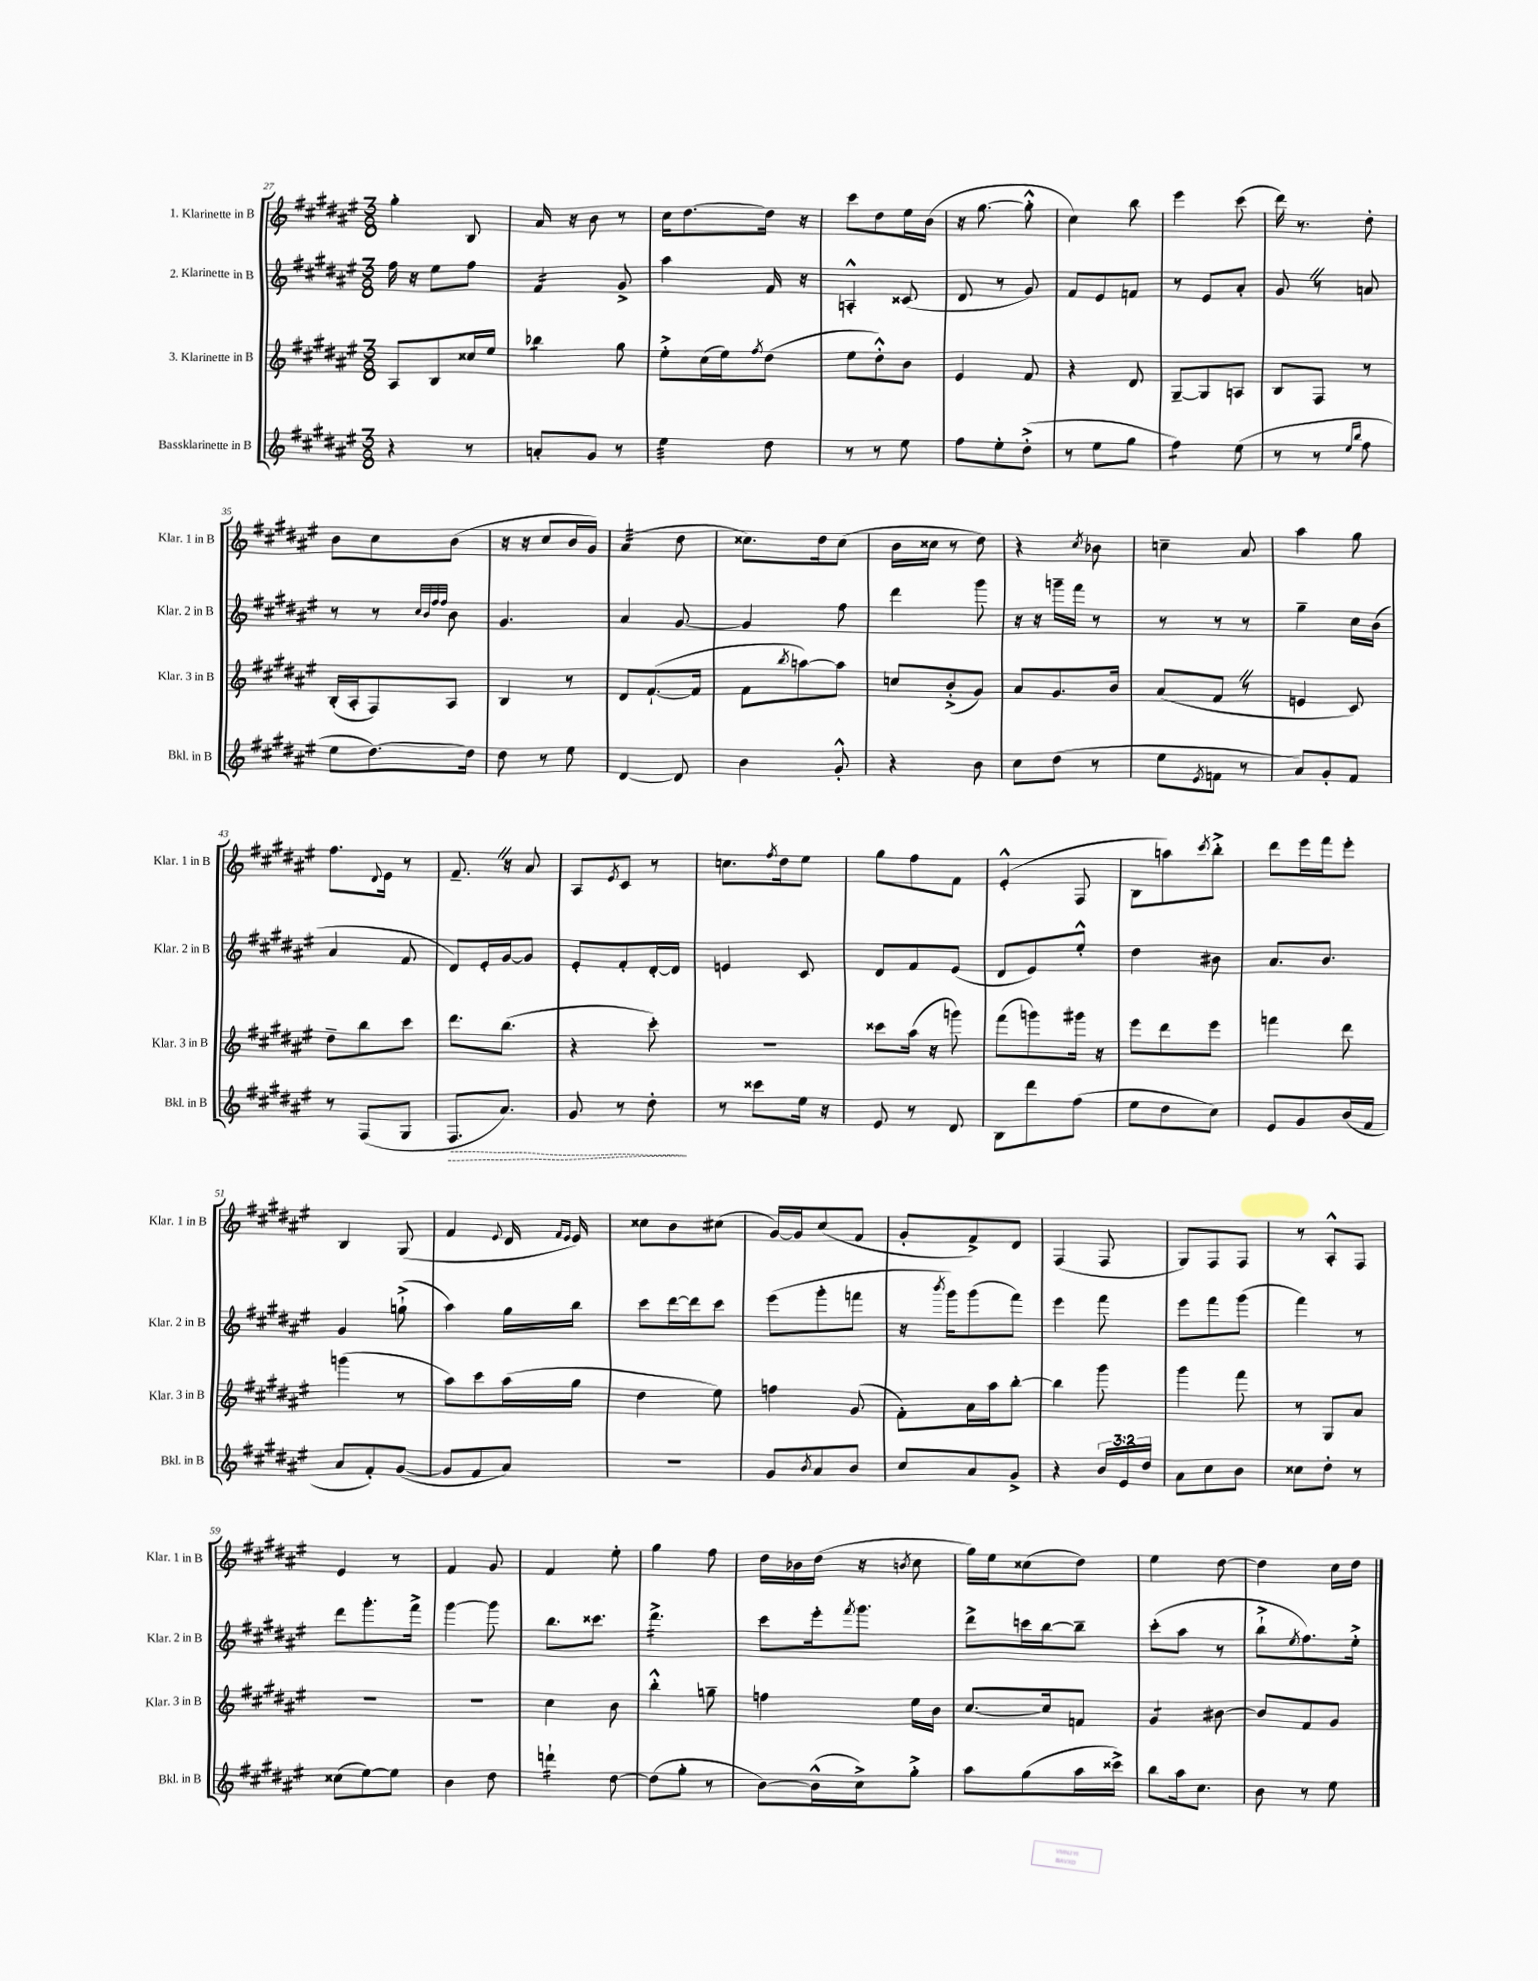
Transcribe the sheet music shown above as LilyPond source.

<<
\new StaffGroup <<
\new Staff = "s0" \with { instrumentName = "1. Klarinette in B" shortInstrumentName = "Klar. 1 in B" } {
    \clef treble \key fis \major \numericTimeSignature \time 3/8
    gis''4-. b8 |
    ais'16 r16 b'8 r8 |
    cis''16 dis''8.~ dis''16 r16 |
    cis'''8 dis''8 eis''16 b'16( |
    r16 gis''8.~ gis''8-.-^ |
    cis''4) b''8 |
    eis'''4 cis'''8( |
    dis'''16) r8. dis''8-. |
    b'8 cis''8 b'8( |
    r16 r16 cis''8 b'16 gis'16) |
    ais'4:32( dis''8 |
    cisis''8.) dis''16 cisis''8( |
    b'16 cisis''16 r8 dis''8) |
    r4 \acciaccatura { cis''8 } bes'8 |
    c''4-- ais'8 |
    ais''4 gis''8 |
    fis''8. \appoggiatura { dis'8 } eis'16 r8 |
    fis'8.-- \once \override BreathingSign.text = \markup { \musicglyph "scripts.caesura.straight" } \breathe r16 ais'8 |
    ais8 \acciaccatura { eis'8 } cis'8 r8 |
    c''8. \acciaccatura { fis''8 } dis''16 eis''8 |
    gis''8 fis''8 fis'8 |
    eis'4-.-^( fis8 |
    b8 a''8) \acciaccatura { cis'''8 } b''8-.-> |
    dis'''8 eis'''16 fis'''16 eis'''8-. |
    b4 gis8( |
    fis'4 \appoggiatura { eis'8 } dis'16 \grace { fis'16 eis'16 } eis'16) |
    cisis''8 b'8 cis''8( |
    gis'16~) gis'16 cis''8( fis'8 |
    gis'8-. fis'8->) dis'8 |
    fis4( fis8 |
    gis8) fis8 fis8 |
    r8 ais8-.-^ fis8 |
    eis'4 r8 |
    fis'4 gis'8 |
    fis'4 eis''8-. |
    gis''4 fis''8 |
    dis''16 bes'16 dis''16( r16 \acciaccatura { b'8 } cis''8 |
    gis''16) eis''16 cisis''8( dis''8) |
    eis''4 dis''8~ |
    dis''4 cis''16 dis''16 \bar "|." |
}
\new Staff = "s1" \with { instrumentName = "2. Klarinette in B" shortInstrumentName = "Klar. 2 in B" } {
    \clef treble \key fis \major \numericTimeSignature \time 3/8
    fis''16 r16 eis''8 fis''8 |
    fis'4:16 gis'8-> |
    ais''4 fis'16 r16 |
    a4-.-^ cisis'8( |
    dis'8 r8 gis'8) |
    fis'8 eis'8 f'8 |
    r8 eis'8 ais'8-. |
    gis'8 \once \override BreathingSign.text = \markup { \musicglyph "scripts.caesura.straight" } \breathe r8 a'8 |
    r8 r8 \grace { cis''32 b'32 fis''32 fis''32 } b'8 |
    gis'4. |
    ais'4 gis'8~ |
    gis'4 fis''8 |
    dis'''4 gis'''8 |
    r16 r16 g'''16-- fis'''16 r8 |
    r8 r8 r8 |
    gis''4-- cis''16 b'16( |
    ais'4 fis'8 |
    dis'8) eis'16-. gis'16~ gis'8 |
    eis'8-. fis'8-. dis'16~-. dis'16 |
    e'4 cis'8 |
    dis'8 fis'8 eis'8( |
    dis'8 eis'8) eis''8-.-^ |
    dis''4 bis'8 |
    ais'8. b'8. |
    gis'4 g''8-!->( |
    ais''4) gis''16 b''16 |
    cis'''8 dis'''16~ dis'''16 cis'''8 |
    eis'''8( gis'''8-. f'''8 |
    r16 \acciaccatura { b'''8 } gis'''16) gis'''8( fis'''8) |
    eis'''4 fis'''8 |
    eis'''8 fis'''8 gis'''8( |
    fis'''4) r8 |
    dis'''8 gis'''8.-. fis'''16-> |
    gis'''4~ gis'''8 |
    b''8. cisis'''8. |
    dis'''4.:16-> |
    cis'''8 eis'''16-. \acciaccatura { fis'''8 } gis'''8. |
    dis'''8-> c'''16 b''16~ b''8-- |
    cis'''8-.( ais''8 r8 |
    b''8-!-> \acciaccatura { eis''8 } fis''8.) eis''16-.-> \bar "|." |
}
\new Staff = "s2" \with { instrumentName = "3. Klarinette in B" shortInstrumentName = "Klar. 3 in B" } {
    \clef treble \key fis \major \numericTimeSignature \time 3/8
    ais8 b8 cisis''16 eis''16 |
    bes''4:8 gis''8 |
    eis''8-.-> cis''16( eis''16) \acciaccatura { fis''8 } dis''8( |
    eis''8 dis''8-.-^) b'8 |
    eis'4 fis'8 |
    r4 dis'8 |
    gis8~-- gis8 a8 |
    b8 fis8 r8 |
    b16-.( ais16-. fis8) ais8 |
    b4 r8 |
    dis'8 fis'8.~-!( fis'16 |
    fis'8 \acciaccatura { b''8 } a''8~) a''8 |
    c''8 b'8-.->( gis'8) |
    ais'8 gis'8. b'16 |
    ais'8( fis'8 \once \override BreathingSign.text = \markup { \musicglyph "scripts.caesura.straight" } \breathe r8 |
    e'4 cis'8) |
    dis''8-- b''8 cis'''8 |
    dis'''8. b''8.( |
    r4 cis'''8-.) |
    R4. |
    cisis'''8 ais''16( r16 g'''8) |
    fis'''8( g'''8) gis'''16 r16 |
    eis'''8 dis'''8 eis'''8 |
    f'''4 dis'''8 |
    g'''4( r8 |
    ais''8) cis'''8 ais''16( gis''16 |
    dis''4 eis''8) |
    f''4 gis'8( |
    fis'8-.) ais'16 ais''16 b''8~-. |
    b''4 gis'''8 |
    gis'''4 fis'''8 |
    r8 gis8 ais'8 |
    R4. |
    R4. |
    cis''4 b'8 |
    b''4-.-^ g''8-- |
    f''4 eis''16 b'16 |
    cis''8.~ cis''16 f'8 |
    gis'4:8 bis'8~ |
    bis'8 fis'8 gis'8 \bar "|." |
}
\new Staff = "s3" \with { instrumentName = "Bassklarinette in B" shortInstrumentName = "Bkl. in B" } {
    \clef treble \key fis \major \numericTimeSignature \time 3/8 \override Staff.TupletNumber.text = #tuplet-number::calc-fraction-text
    r4 r8 |
    a'8-. gis'8 r8 |
    eis''4:32 dis''8 |
    r8 r8 eis''8 |
    fis''8 eis''8-. dis''8-.->( |
    r8 eis''8 gis''8 |
    fis''4:8) eis''8( |
    r8 r8 \grace { eis''16 b''16 } fis''8 |
    eis''8 dis''8.~) dis''16 |
    dis''8 r8 eis''8 |
    dis'4~ dis'8 |
    b'4 gis'8-.-^ |
    r4 b'8 |
    cis''8 dis''8( r8 |
    eis''8 \acciaccatura { eis'8 } f'8 r8 |
    ais'8) gis'8-. fis'8 |
    r8 fis8( gis8 |
    \once \override Hairpin.style = #'dashed-line fis8.\> ais'8.) |
    gis'8 r8 dis''8-.\! |
    r8 cisis'''8 eis''16 r16 |
    eis'8 r8 dis'8 |
    b8 dis'''8 fis''8( |
    eis''8 dis''8 cis''8) |
    eis'8 gis'8 b'16( fis'16 |
    ais'8 fis'8-.) gis'8~( |
    gis'8 fis'8 ais'8) |
    R4. |
    gis'8 \acciaccatura { b'8 } ais'8 b'8 |
    cis''8 ais'8 gis'8-> |
    r4 \tuplet 3/2 { b'16 eis'16 dis''16 } |
    ais'8 cis''8 b'8 |
    cisis''8 dis''8-. r8 |
    cisis''8( eis''8~) eis''8 |
    b'4 dis''8 |
    d'''4:16-! dis''8~ |
    dis''8( gis''8-. r8 |
    b'8~) b'16-^( cis''16->) gis''8-.-> |
    ais''8 gis''8( ais''16 cisis'''16->) |
    b''8 ais''16 cis''8. |
    b'8 r8 eis''8 \bar "|." |
}
>>
>>
\layout { \context { \Score currentBarNumber = #27 } }
